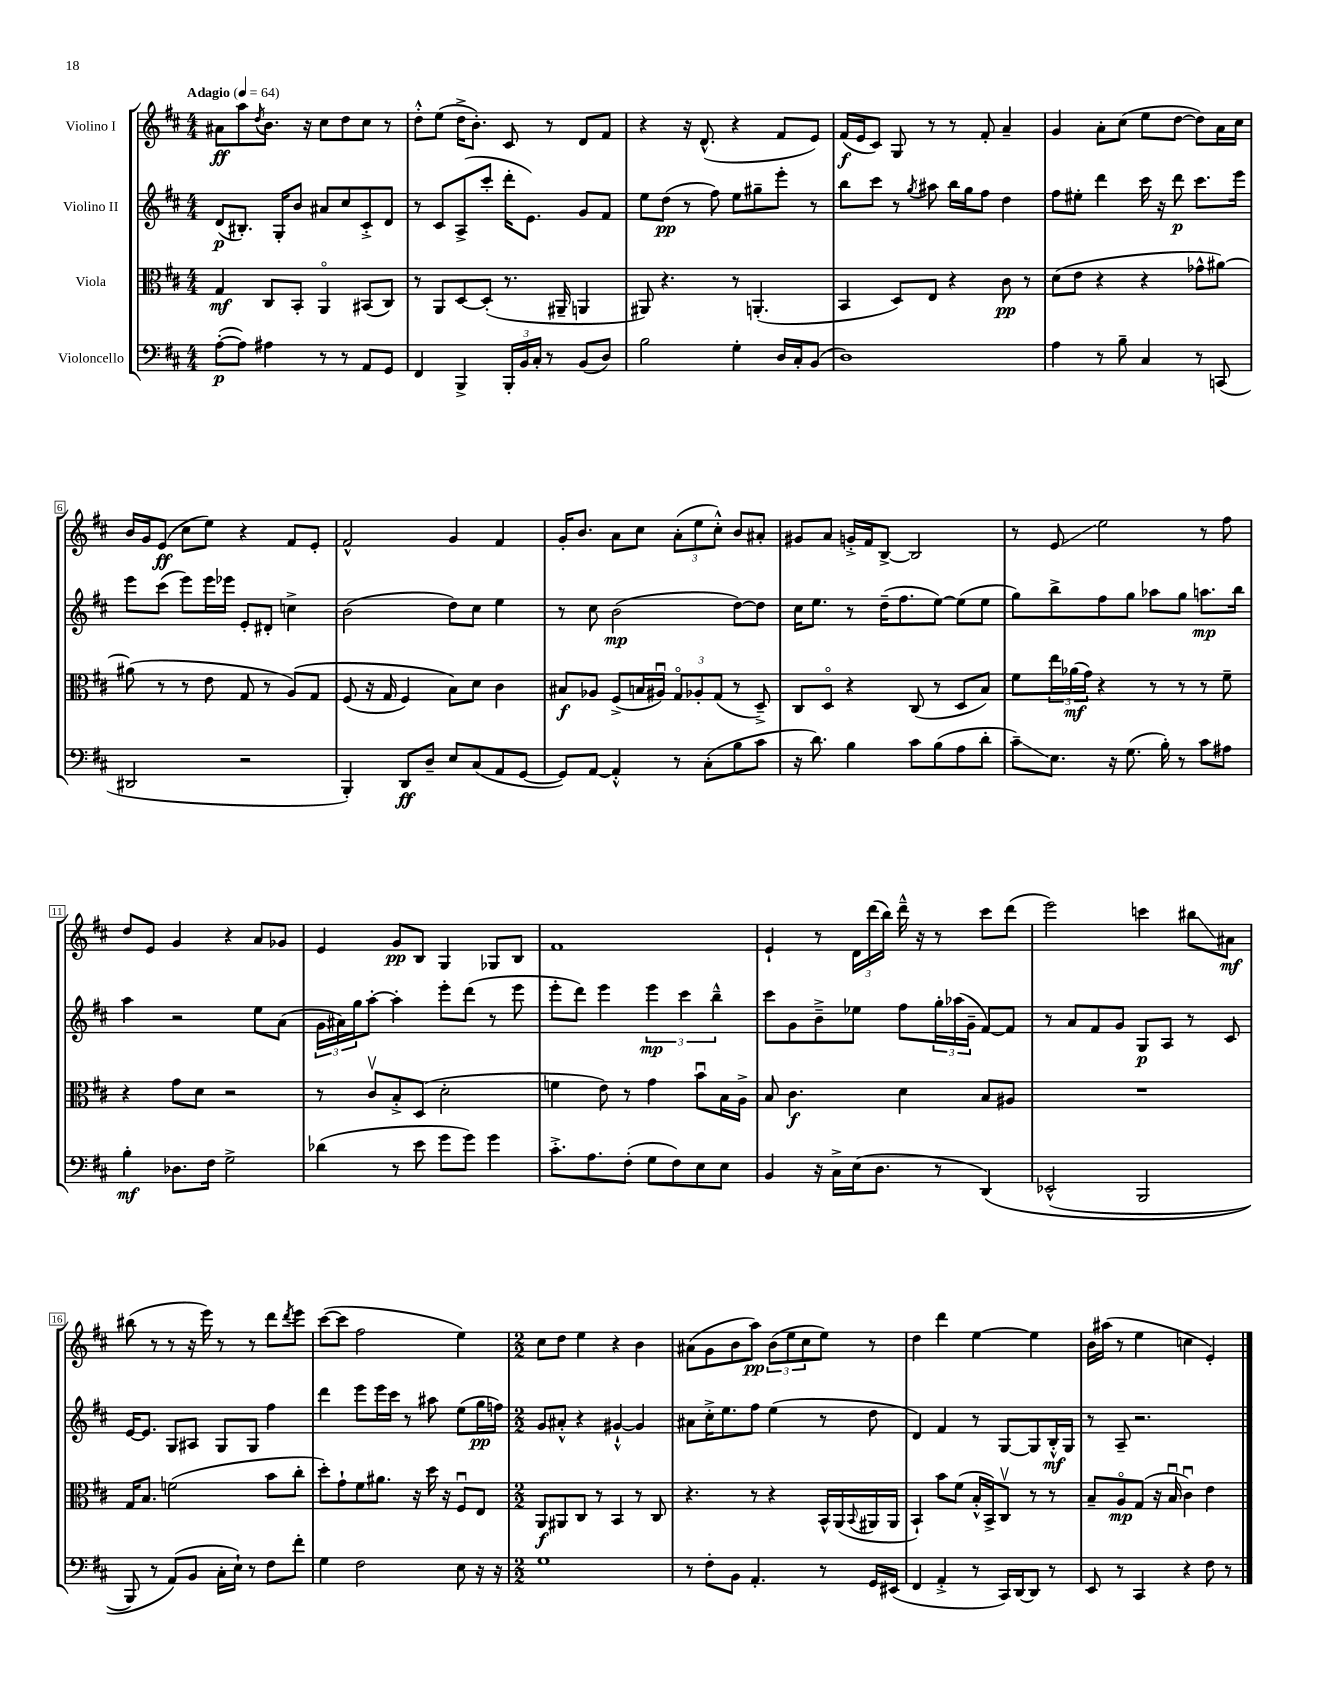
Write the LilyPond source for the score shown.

<<
\new StaffGroup <<
\new Staff = "s0" \with { instrumentName = "Violino I" } {
    \clef treble \key d \major \numericTimeSignature \time 4/4 \tempo "Adagio" 4 = 64
    ais'8\ff a''8 \acciaccatura { d''8 } b'8. r16 cis''8 d''8 cis''8 r8 |
    d''8-.-^ e''8( d''16-> b'8.-.) cis'8 r8 d'8 fis'8 |
    r4 r16 d'8.-^( r4 fis'8 e'8) |
    fis'16\f( e'16 cis'8) g8 r8 r8 fis'8-. a'4-- |
    g'4 a'8-. cis''8( e''8 d''8~ d''8) a'16 cis''16 |
    b'16 g'16 e'8\ff( cis''8 e''8) r4 fis'8 e'8-. |
    fis'2-^ g'4 fis'4 |
    g'16-. b'8. a'8 cis''8 \tuplet 3/2 { a'8-.( e''8 cis''8-.-^) } b'8 ais'8-. |
    gis'8 a'8 g'16-.-> fis'16 b8~-> b2 |
    r8 e'8\glissando e''2 r8 fis''8 |
    d''8 e'8 g'4 r4 a'8 ges'8 |
    e'4 g'8\pp b8 g4 ges8 b8 |
    fis'1 |
    e'4-! r8 \tuplet 3/2 { d'16 d'''16( b''16) } d'''16---^ r16 r8 cis'''8 d'''8( |
    e'''2) c'''4 bis''8\glissando ais'8\mf |
    bis''8( r8 r8 r16 e'''16) r8 r8 d'''8 \acciaccatura { d'''8 } e'''8 |
    cis'''8~( cis'''8 fis''2 e''4) |
    \numericTimeSignature \time 2/2 cis''8 d''8 e''4 r4 b'4 |
    ais'8( g'8 b'8 a''8\pp) \tuplet 3/2 { b'8( e''8 cis''8 } e''8) r8 |
    d''4 d'''4 e''4~ e''4 |
    b'16 ais''16( r8 e''4 c''4 e'4-.) \bar "|." |
}
\new Staff = "s1" \with { instrumentName = "Violino II" } {
    \clef treble \key d \major \numericTimeSignature \time 4/4
    d'8\p( bis8.-.) g16-. b'8 ais'8 cis''8 cis'8-.-> d'8 |
    r8 cis'8 a8->( cis'''8-. d'''16-. e'8.) g'8 fis'8 |
    e''8 d''8\pp( r8 fis''8) e''8 gis''8-- e'''8-. r8 |
    b''8 cis'''8 r8 \acciaccatura { g''8 } ais''8 b''16 g''16 fis''8 d''4 |
    fis''8 eis''8-. d'''4 cis'''16 r16 d'''8\p cis'''8. e'''16 |
    e'''8 cis'''8( e'''8) e'''16 ees'''16 e'8-. dis'8-. c''4-> |
    b'2( d''8) cis''8 e''4 |
    r8 cis''8 b'2\mp( d''8~) d''8 |
    cis''16 e''8. r8 d''16--( fis''8. e''8~) e''8( e''8 |
    g''8) b''8-> fis''8 g''8 aes''8 g''8 a''8.\mp b''16 |
    a''4 r2 e''8 a'8( |
    \tuplet 3/2 { g'16 ais'16) g''16 } a''8~-. a''4-. e'''8-. d'''8( r8 e'''8 |
    e'''8-. d'''8) e'''4 \tuplet 3/2 { e'''4\mp cis'''4 b''4---^ } |
    cis'''8 g'8 b'8---> ees''8 fis''8 \tuplet 3/2 { g''16-. aes''16( g'16-- } fis'8~) fis'8 |
    r8 a'8 fis'8 g'8 g8\p a8 r8 cis'8 |
    e'16~ e'8. g8 ais8 g8 g8 fis''4 |
    d'''4 e'''8 e'''16 cis'''16 r8 ais''8 e''8( g''16\pp f''16) |
    \numericTimeSignature \time 2/2 g'8 ais'8-.-^ r4 gis'4~-!-^ gis'4 |
    ais'8 cis''16-.-> e''8. fis''8 e''4( r8 d''8 |
    d'4) fis'4 r8 g8~ g8 b16-.-^\mf g16 |
    r8 a8-- r2. \bar "|." |
}
\new Staff = "s2" \with { instrumentName = "Viola" } {
    \clef alto \key d \major \numericTimeSignature \time 4/4
    g4\mf cis8 b,8-. a,4\flageolet bis,8( cis8) |
    r8 a,8 d8~ d8-.( r8. ais,16-- a,4 |
    ais,8) r4. r8 a,4.-.( |
    b,4 d8) e8 r4 cis'8\pp r8 |
    d'8( e'8 r4 r4 ges'8-^ ais'8~) |
    ais'8( r8 r8 e'8 g8 r8 a8)\( g8 |
    fis8( r16 g16 fis4) b8\) d'8 cis'4 |
    bis8\f aes8 fis8->( b16 ais16\downbow) \tuplet 3/2 { g8\flageolet aes8-. g8( } r8 d8--->) |
    cis8 d8\flageolet r4 cis8( r8 d8 b8) |
    fis'8 \tuplet 3/2 { e''16 aes'16\mf( g'16) } r4 r8 r8 r8 fis'8-- |
    r4 g'8 d'8 r2 |
    r8 cis'8\upbow b8-.-> d8( d'2-. |
    f'4 e'8) r8 g'4 b'8\downbow b16 a16-> |
    b8 cis'4.\f d'4 b8 ais8 |
    R1 |
    g16 b8. f'2( b'8 cis''8-. |
    d''8-.) g'8-! fis'8 ais'8. r16 d''16 r16 fis8\downbow e8 |
    \numericTimeSignature \time 2/2 a,8\f ais,8 cis8 r8 b,4 r8 cis8 |
    r4. r8 r4 b,16-^ a,16( \appoggiatura { b,8 } ais,16 ais,16 |
    b,4-!) b'8 fis'8( b16-.-^ b,16->) cis8\upbow r8 r8 |
    b8-- a8\flageolet\mp g8( r16 b16\downbow cis'4\downbow) e'4 \bar "|." |
}
\new Staff = "s3" \with { instrumentName = "Violoncello" } {
    \clef bass \key d \major \numericTimeSignature \time 4/4
    a8~-.\p( a8) ais4 r8 r8 a,8 g,8 |
    fis,4 b,,4-> \tuplet 3/2 { b,,16-. b,16 cis16-. } r8 b,8( d8) |
    b2 g4-. d16 cis16-. b,8( |
    d1) |
    a4 r8 b8-- cis4 r8 c,8( |
    dis,2 r2 |
    b,,4-.) d,8\ff d8-- e8 cis8( a,8 g,8~ |
    g,8) a,8~ a,4-.-^ r8 cis8-.( b8 cis'8 |
    r16 d'8.) b4 cis'8 b8( a8 d'8-. |
    cis'8--\glissando) e8. r16 g8.( b16-.) r8 cis'8 ais8 |
    b4-.\mf des8. fis16 g2-> |
    des'4( r8 e'8 g'8 g'8) g'4 |
    cis'8.-.-> a8. fis8-.( g8 fis8) e8 e8 |
    b,4 r16 cis16-> e16( d8. r8 d,4)\( |
    ees,2-^( b,,2 |
    b,,8) r8 a,8(\) b,8 cis16-. e16-!) r8 fis8 fis'8-. |
    g4 fis2 e8 r16 r16 |
    \numericTimeSignature \time 2/2 g1 |
    r8 fis8-. b,8 a,4.-. r8 g,16 eis,16( |
    fis,4 a,4-.-> r8 cis,16) d,16~ d,8 r8 |
    e,8 r8 cis,4 r4 fis8 r8 \bar "|." |
}
>>
>>
\layout { \context { \Score \override BarNumber.stencil = #(make-stencil-boxer 0.1 0.3 ly:text-interface::print) } }
